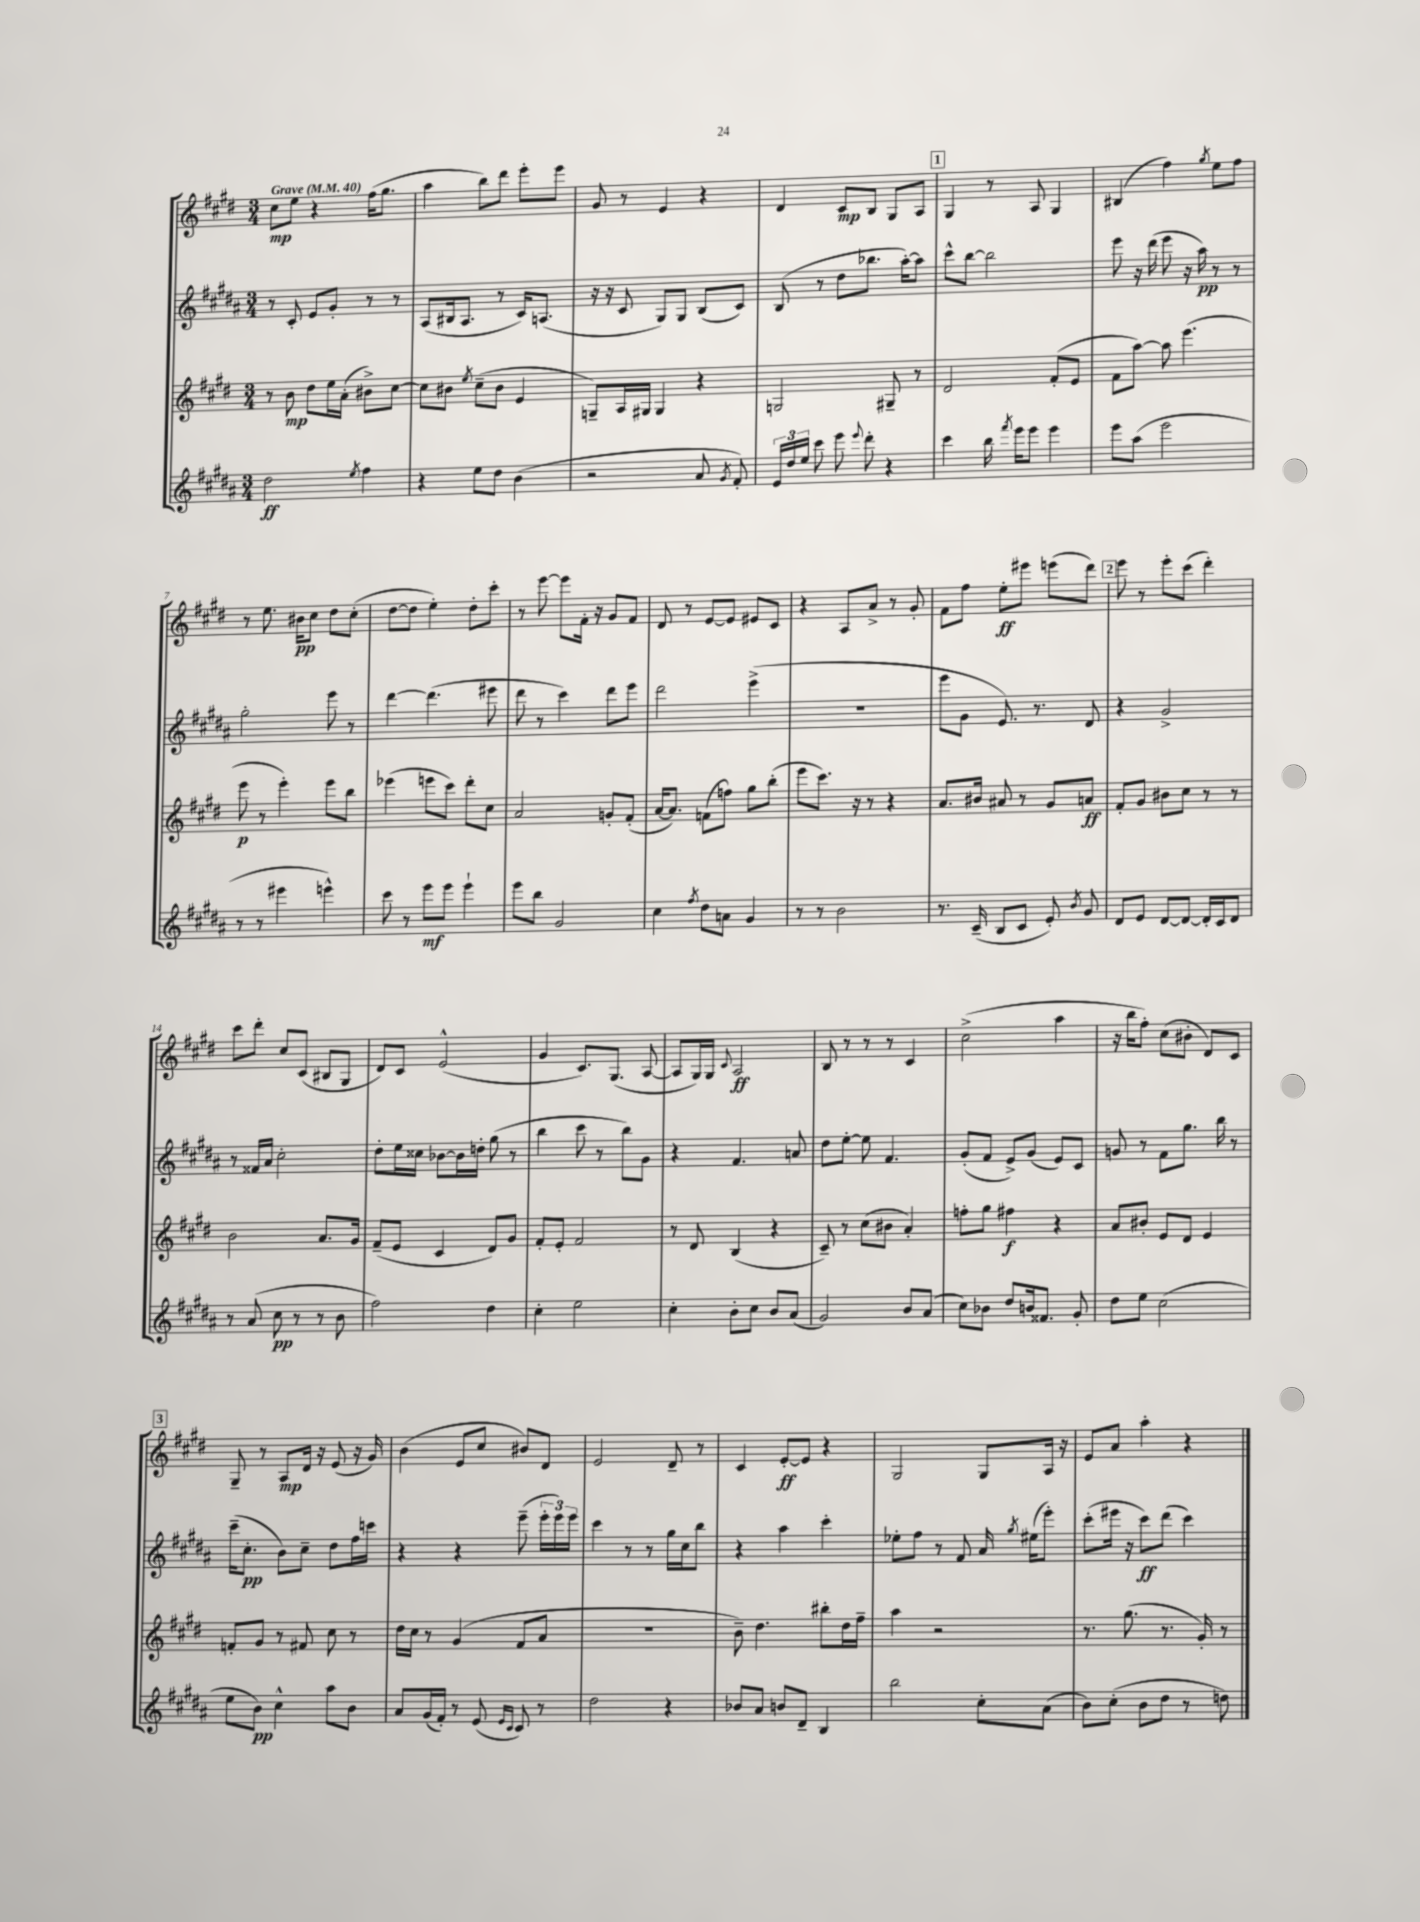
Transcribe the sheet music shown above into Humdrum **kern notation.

**kern	**dynam	**kern	**dynam	**kern	**dynam	**kern	**dynam
*part4	*part4	*part3	*part3	*part2	*part2	*part1	*part1
*staff4	*staff4	*staff3	*staff3	*staff2	*staff2	*staff1	*staff1
*clefG2	*	*clefG2	*	*clefG2	*	*clefG2	*
*k[f#c#g#d#a#]	*	*k[f#c#g#d#]	*	*k[f#c#g#d#a#]	*	*k[f#c#g#d#]	*
*M3/4	*	*M3/4	*	*M3/4	*	*M3/4	*
*MM40	*	*MM40	*	*MM40	*	*MM40	*
=1	=1	=1	=1	=1	=1	=1	=1
!	!	!	!	!	!	!LO:TX:a:B:t=Grave	!
2dd#\	ff	8r	.	8r	.	8cc#\L	mp
.	.	8b\	mp	8c#'/	.	8ee\J	.
.	.	8dd#\L	.	8e/L	.	4r	.
.	.	16ee\L	.	8g#'/J	.	.	.
.	.	(16a'\JJ	.	.	.	.	.
8qee/	.	.	.	.	.	.	.
4ff#\	.	8b#X^\L)	.	8r	.	(16ff#\KL	.
.	.	.	.	.	.	8.gg#\J	.
.	.	[8cc#\J	.	8r	.	.	.
=2	=2	=2	=2	=2	=2	=2	=2
4r	.	8cc#\L]	.	(8A#/L	.	4aa\	.
.	.	8b#X\J	.	16B#X/k	.	.	.
.	.	.	.	8.A#/J	.	.	.
.	.	8qee/	.	.	.	.	.
8ee\L	.	(8cc#~\L	.	.	.	8bb\L)	.
8dd#\J	.	8b#\J	.	8r	.	8ddd#\J	.
(4b\	.	4e/	.	16c#/KL)	.	8eee'\L	.
.	.	.	.	(8.An/J	.	.	.
.	.	.	.	.	.	8eee\J	.
=3	=3	=3	=3	=3	=3	=3	=3
2r	.	8Gn~/L)	.	16r	.	8g#/	.
.	.	.	.	16r	.	.	.
.	.	16A/L	.	8c#/	.	8r	.
.	.	16G#X/JJ	.	.	.	.	.
.	.	4G#/	.	8G#/L)	.	4e/	.
.	.	.	.	8G#/J	.	.	.
8a#/	.	4r	.	(8B/L	.	4r	.
8qg#/	.	.	.	.	.	.	.
8f#'/)	.	.	.	8c#/J)	.	.	.
=4	=4	=4	=4	=4	=4	=4	=4
24e/LL	.	2Gn/	.	(8B/	.	4d#/	.
24dd#/	.	.	.	.	.	.	.
24ee/JJ	.	.	.	.	.	.	.
8ccc#\	.	.	.	8r	.	.	.
8eee\	.	.	.	8dd#\L	.	8c#/L	mp
8qqeee/	.	.	.	.	.	.	.
8ddd#'\	.	.	.	8.bb-X\J	.	8B/J	.
4r	.	8G#X~/	.	.	.	8G#/L	.
.	.	.	.	[16aa#'\KL)	.	.	.
.	.	8r	.	8aa#\J]	.	8A/J	.
!!LO:REH:place=s1:t=1
=5	=5	=5	=5	=5	=5	=5	=5
4ccc#\	.	2d#/	.	8ccc#^^\L	.	4G#/	.
.	.	.	.	[8bb\J	.	.	.
16bb\	.	.	.	2bb\]	.	8r	.
8qfff#/	.	.	.	.	.	.	.
16eee\KL	.	.	.	.	.	.	.
8eee\J	.	.	.	.	.	8A/	.
4eee\	.	(8f#'/L	.	.	.	4G#/	.
.	.	8e/J	.	.	.	.	.
=6	=6	=6	=6	=6	=6	=6	=6
8eee\L	.	8f#\L	.	8eee\	.	(4B#X/	.
(8aa#\J	.	[8aa\J)	.	16r	.	.	.
.	.	.	.	(16ddd#\	.	.	.
2eee\	.	8aa\]	.	8eee\	.	4ff#\)	.
.	.	(4.eee\	.	16r	.	.	.
.	.	.	.	16aa#\)	pp	.	.
.	.	.	.	.	.	8qgg#/	.
.	.	.	.	8r	.	8ee\L	.
.	.	.	.	8r	.	8ff#\J	.
!!LO:LB:g=z
=7	=7	=7	=7	=7	=7	=7	=7
8r	.	8eee\	p	2gg#'\	.	8r	.
8r	.	8r	.	.	.	8.ee\	.
4eee#X\	.	4eee'\)	.	.	.	.	.
.	.	.	.	.	.	16b#X\KL	pp
.	.	.	.	.	.	8cc#\J	.
4eeen^^\)	.	8eee\L	.	8eee\	.	8dd#\L	.
.	.	8bb\J	.	8r	.	(8cc#'\J	.
=8	=8	=8	=8	=8	=8	=8	=8
8ccc#\	.	(4eee-X\	.	[4ddd#\	.	[8dd#\L	.
8r	.	.	.	.	.	8dd#\J]	.
8eee\L	mf	8eeen\L	.	(4.ddd#\]	.	4ee'\)	.
8eee\J	.	8ccc#\J)	.	.	.	.	.
4eee`\	.	8ddd#'\L	.	.	.	8dd#'\L	.
.	.	8cc#\J	.	8eee#X\	.	8ccc#'\J	.
=9	=9	=9	=9	=9	=9	=9	=9
8eee\L	.	2a/	.	8ddd#\	.	8r	.
8bb\J	.	.	.	8r	.	[8eee\	.
2g#/	.	.	.	4ccc#\)	.	8eee\L]	.
.	.	.	.	.	.	16f#'\Jk	.
.	.	.	.	.	.	16r	.
.	.	8gn'/L	.	8ddd#\L	.	8g#/L	.
.	.	(8f#'/J	.	8eee\J	.	8f#/J	.
=10	=10	=10	=10	=10	=10	=10	=10
4cc#\	.	[16a/KL	.	2ddd#\	.	8d#/	.
.	.	8.a/J])	.	.	.	.	.
.	.	.	.	.	.	8r	.
8qff#/	.	.	.	.	.	.	.
8dd#\L	.	(8fn\L	.	.	.	[8e/L	.
8an\J	.	8ffn\J)	.	.	.	8e/J]	.
4g#/	.	8gg#\L	.	(4eee^\	.	8e#X/L	.
.	.	(8bb'\J	.	.	.	8c#/J	.
=11	=11	=11	=11	=11	=11	=11	=11
8r	.	8eee\L	.	2.r	.	4r	.
8r	.	8.ccc#\J)	.	.	.	.	.
2b\	.	.	.	.	.	8A/L	.
.	.	16r	.	.	.	.	.
.	.	8r	.	.	.	8a^/J	.
.	.	4r	.	.	.	8r	.
.	.	.	.	.	.	8g#'/	.
=12	=12	=12	=12	=12	=12	=12	=12
8.r	.	8.a/L	.	8eee\L	.	8f#\L	.
.	.	.	.	8g#\J	.	8ff#\J	.
(16c#~/	.	16b#X/Jk	.	.	.	.	.
8B/L	.	8a#X/	.	8.e/)	.	8ee'\L	ff
8c#/J	.	8r	.	.	.	8eee#X\J	.
.	.	.	.	8.r	.	.	.
8e'/)	.	8g#/L	.	.	.	(8eeen\L	.
8qb/	.	.	.	.	.	.	.
8g#/	.	8an/J	ff	8d#/	.	8ddd#\J)	.
!!LO:REH:place=s1:t=2
=13	=13	=13	=13	=13	=13	=13	=13
8d#/L	.	8f#'/L	.	4r	.	8eee\	.
8e/J	.	8g#/J	.	.	.	8r	.
[8d#/L	.	8b#X\L	.	2g#^/	.	8eee'\L	.
8d#/J_	.	8cc#\J	.	.	.	(8ccc#\J	.
16d#'/LL]	.	8r	.	.	.	4ddd#'\)	.
16c#/J	.	.	.	.	.	.	.
8d#/J	.	8r	.	.	.	.	.
!!LO:LB:g=z
=14	=14	=14	=14	=14	=14	=14	=14
8r	.	2b\	.	8r	.	8ccc#\L	.
(8a#/	.	.	.	16f##X/LL	.	8ddd#'\J	.
.	.	.	.	16a#/JJ	.	.	.
8cc#\	pp	.	.	2cc#'\	.	8cc#/L	.
8r	.	.	.	.	.	(8c#/J	.
8r	.	8.a/L	.	.	.	8B#X/L	.
8b\	.	.	.	.	.	8G#/J	.
.	.	16g#/Jk	.	.	.	.	.
=15	=15	=15	=15	=15	=15	=15	=15
2ff#\)	.	(8f#~/L	.	8dd#'\L	.	8d#/L)	.
.	.	8e/J	.	16ee\L	.	8c#/J	.
.	.	.	.	16cc##X\JJ	.	.	.
.	.	4c#/	.	[8b-X\L	.	(2e^^/	.
.	.	.	.	16b-\L]	.	.	.
.	.	.	.	16ddn'\JJ	.	.	.
4dd#\	.	8d#/L)	.	(8gg#\	.	.	.
.	.	8g#/J	.	8r	.	.	.
=16	=16	=16	=16	=16	=16	=16	=16
4cc#'\	.	8f#'/L	.	4bb\	.	4g#/	.
.	.	8e'/J	.	.	.	.	.
2ee\	.	2f#/	.	8ccc#\	.	8.c#/L)	.
.	.	.	.	8r	.	.	.
.	.	.	.	.	.	(8.G#/J	.
.	.	.	.	8bb\L)	.	.	.
.	.	.	.	8g#\J	.	[8A/	.
=17	=17	=17	=17	=17	=17	=17	=17
4cc#'\	.	8r	.	4r	.	8A/L]	.
.	.	8d#/	.	.	.	16G#/L)	.
.	.	.	.	.	.	16G#/JJ	.
.	.	.	.	.	.	8qqc#/	.
8b'\L	.	(4B/	.	4.f#/	.	2A/	ff
8cc#\J	.	.	.	.	.	.	.
8b/L	.	4r	.	.	.	.	.
(8a#/J	.	.	.	8an/	.	.	.
=18	=18	=18	=18	=18	=18	=18	=18
2g#/)	.	8c#~/)	.	8dd#\L	.	8B/	.
.	.	8r	.	[8ee'\J	.	8r	.
.	.	(8cc#\L	.	8ee\]	.	8r	.
.	.	8b#X\J	.	4.f#/	.	8r	.
8b/L	.	4a'/)	.	.	.	4c#/	.
(8a#/J	.	.	.	.	.	.	.
=19	=19	=19	=19	=19	=19	=19	=19
8cc#\L)	.	8ffn'\L	.	(8g#'/L	.	(2cc#^\	.
8b-X\J	.	8gg#\J	.	8f#/J	.	.	.
8dd#/L	.	4ff#X\	f	8e^/L)	.	.	.
16bn/k	.	.	.	(8g#/J	.	.	.
8.f##X/J	.	.	.	.	.	.	.
.	.	4r	.	8e/L)	.	4aa\	.
8g#'/	.	.	.	8c#/J	.	.	.
=20	=20	=20	=20	=20	=20	=20	=20
8dd#\L	.	8a/L	.	8gn/	.	16r	.
.	.	.	.	.	.	16bb\KL	.
8ee\J	.	8b#X'/J	.	8r	.	8ff#'\J)	.
(2cc#\	.	8e/L	.	8f#\L	.	(8cc#\L	.
.	.	8d#/J	.	8.gg#\J	.	8b#X'\J	.
.	.	4e/	.	.	.	8d#/L)	.
.	.	.	.	16bb\	.	.	.
.	.	.	.	8r	.	8c#/J	.
!!LO:LB:g=z
!!LO:REH:place=s1:t=3
=21	=21	=21	=21	=21	=21	=21	=21
8ee\L	.	8fn'/L	.	(16ccc#~\KL	.	8G#~/	.
.	.	.	.	8.cc#'\J	pp	.	.
8b\J)	pp	8g#/J	.	.	.	8r	.
4cc#^^\	.	8r	.	8b\L)	.	8A/L	mp
.	.	8f#X/	.	8cc#~\J	.	16d#/Jk	.
.	.	.	.	.	.	16r	.
8aa#\L	.	8cc#\	.	8dd#\L	.	(8e/	.
8b\J	.	8r	.	16ff#\L	.	16r	.
.	.	.	.	16cccn\JJ	.	16g#/)	.
=22	=22	=22	=22	=22	=22	=22	=22
8a#/L	.	16dd#\LL	.	4r	.	(4b\	.
.	.	16cc#\JJ	.	.	.	.	.
(16g#/L	.	8r	.	.	.	.	.
16f#'/JJ)	.	.	.	.	.	.	.
8r	.	(4g#/	.	4r	.	8e/L	.
(8e/	.	.	.	.	.	8cc#/J	.
16qqe/LL	.	.	.	.	.	.	.
16qqc#/JJ	.	.	.	.	.	.	.
8c#/)	.	8f#/L	.	(8eee~\	.	8b#X/L)	.
8r	.	8a/J	.	24eee'\LL	.	8d#/J	.
.	.	.	.	24eee\)	.	.	.
.	.	.	.	24eee\JJ	.	.	.
=23	=23	=23	=23	=23	=23	=23	=23
2dd#\	.	2.r	.	4ccc#\	.	2e/	.
.	.	.	.	8r	.	.	.
.	.	.	.	8r	.	.	.
4r	.	.	.	16gg#\LL	.	8d#~/	.
.	.	.	.	16cc#\J	.	.	.
.	.	.	.	8bb\J	.	8r	.
=24	=24	=24	=24	=24	=24	=24	=24
8b-X/L	.	8b~\)	.	4r	.	4c#/	.
8a#/J	.	4.dd#\	.	.	.	.	.
8bn/L	.	.	.	4aa#\	.	[8e'/L	ff
8d#~/J	.	.	.	.	.	8e/J]	.
4B/	.	8bb#X'\L	.	4ccc#'\	.	4r	.
.	.	16dd#\L	.	.	.	.	.
.	.	16ff#~\JJ	.	.	.	.	.
=25	=25	=25	=25	=25	=25	=25	=25
2bb\	.	4aa\	.	8ee-X'\L	.	2G#/	.
.	.	.	.	8ff#\J	.	.	.
.	.	2r	.	8r	.	.	.
.	.	.	.	8f#/	.	.	.
8cc#'\L	.	.	.	16a#/	.	8G#/L	.
.	.	.	.	8qgg#/	.	.	.
.	.	.	.	(16ee#X\KL	.	.	.
(8a#\J	.	.	.	8eee'\J)	.	16A/Jk	.
.	.	.	.	.	.	16r	.
=26	=26	=26	=26	=26	=26	=26	=26
8b\L)	.	8.r	.	(8ccc#'\L	.	8e/L	.
(8cc#'\J	.	.	.	16eee#X\Jk	.	8a/J	.
.	.	(8.gg#\	.	16r	.	.	.
8b\L	.	.	.	8ccc#\L)	ff	4aa'\	.
8dd#\J	.	8.r	.	(8ddd#\J	.	.	.
8r	.	.	.	4ccc#\)	.	4r	.
.	.	16g#'/)	.	.	.	.	.
8ddn\)	.	8r	.	.	.	.	.
==	==	==	==	==	==	==	==
*-	*-	*-	*-	*-	*-	*-	*-
